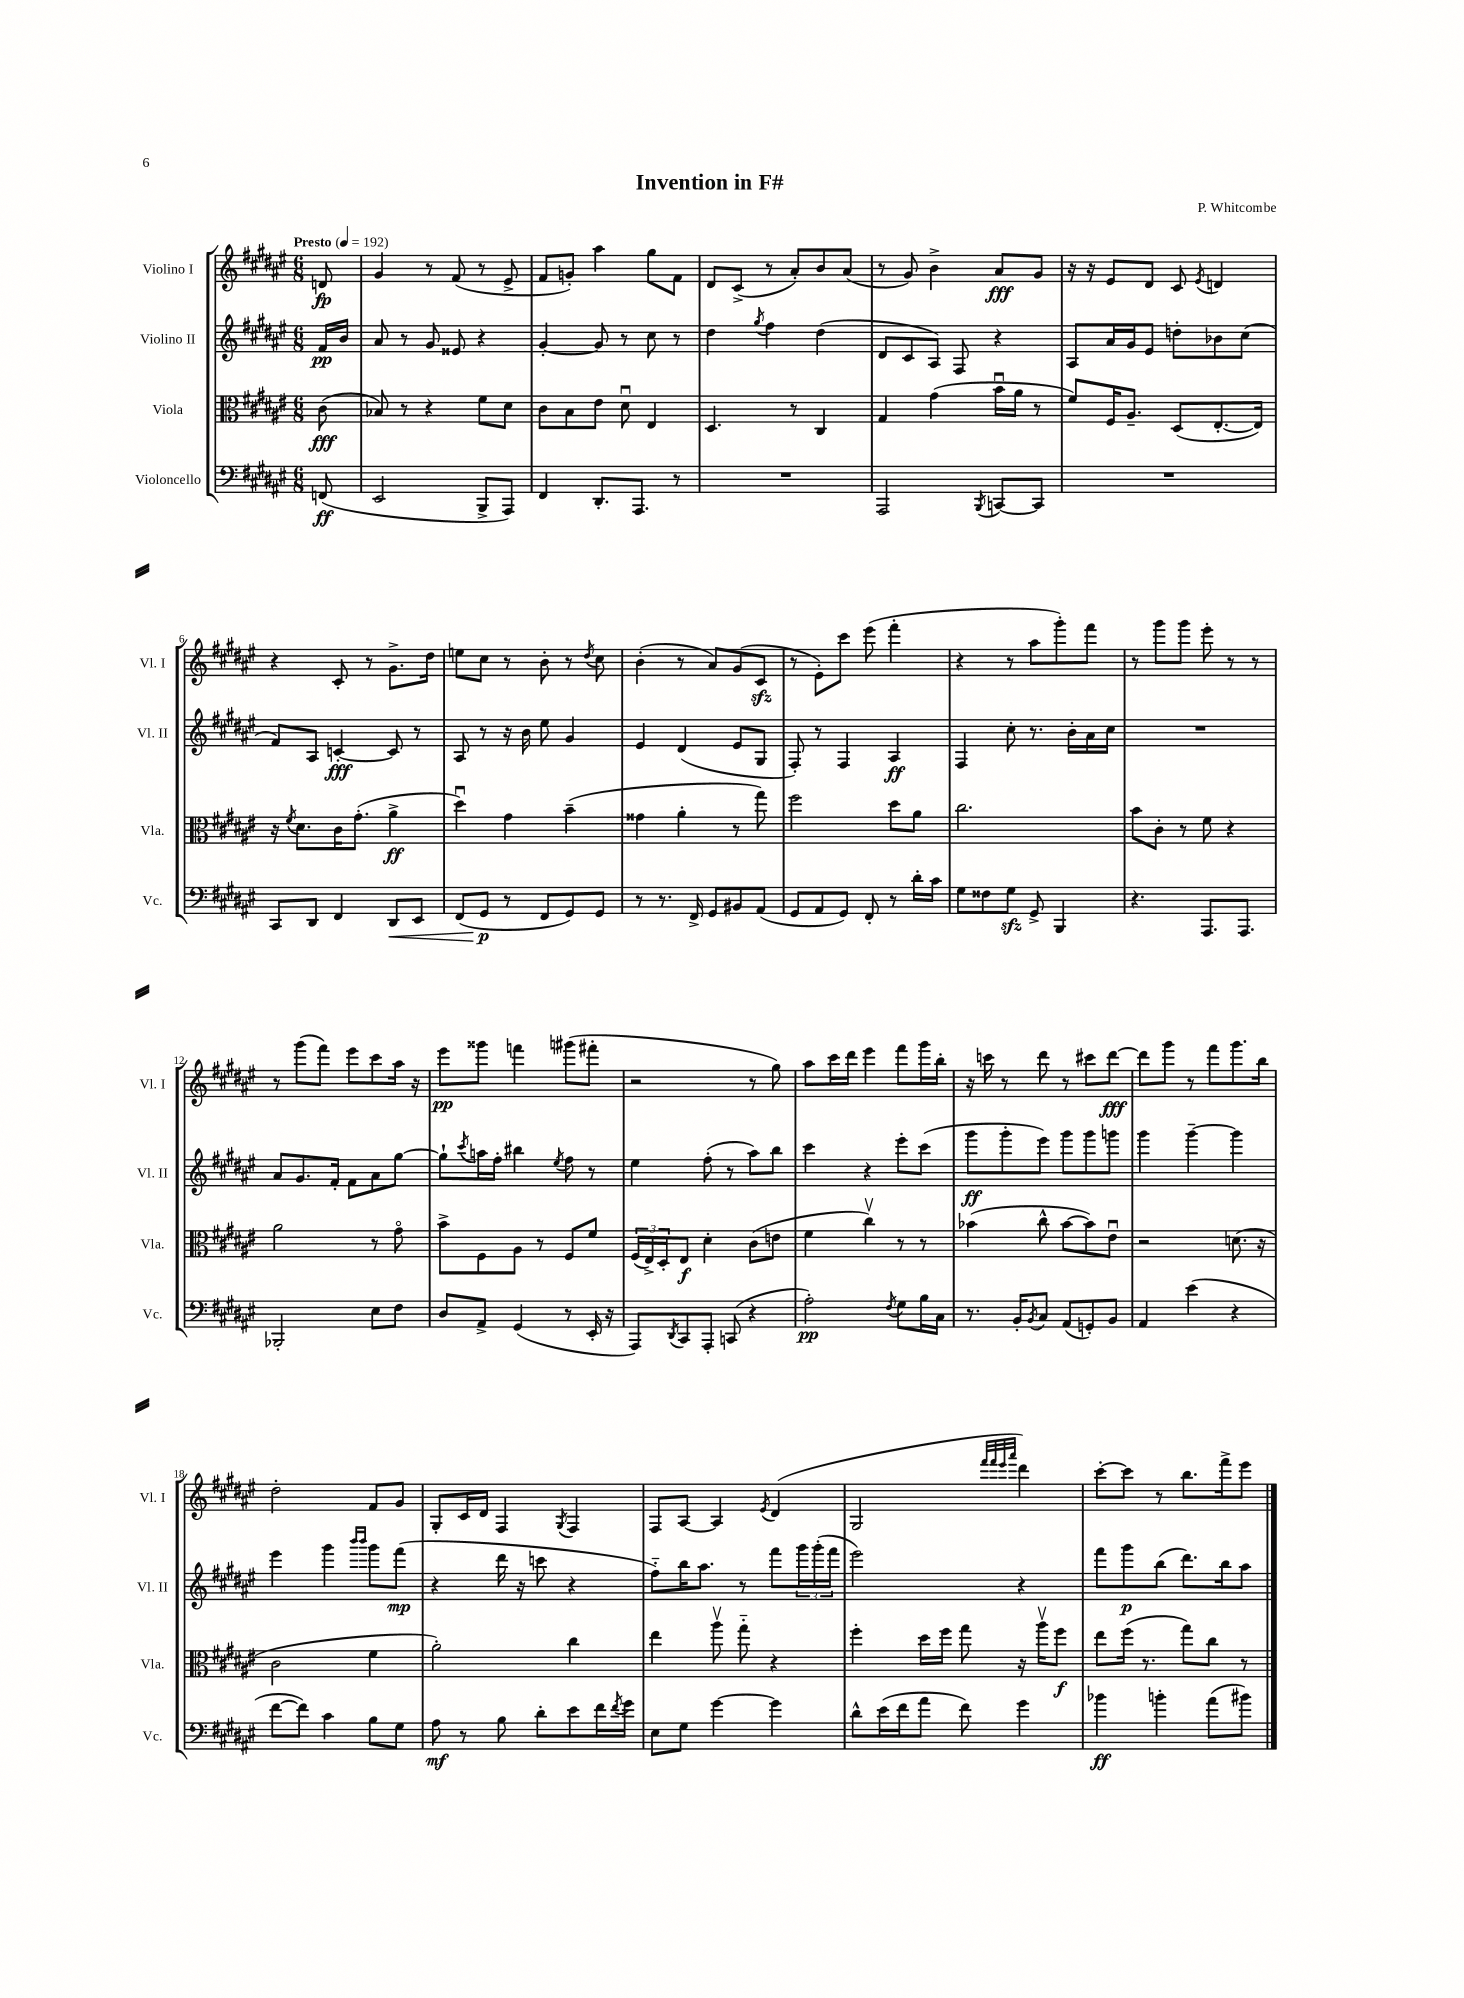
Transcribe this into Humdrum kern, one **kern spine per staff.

**kern	**kern	**kern	**kern
*staff4	*staff3	*staff2	*staff1
*clefF4	*clefC3	*clefG2	*clefG2
*k[f#c#g#d#a#e#]	*k[f#c#g#d#a#e#]	*k[f#c#g#d#a#e#]	*k[f#c#g#d#a#e#]
*M6/8	*M6/8	*M6/8	*M6/8
*MM192	*MM192	*MM192	*MM192
(8FF	(8c#	16f#	8d
.	.	16b	.
=	=	=	=
2EE#	8B-)	8a#	4g#
.	8r	8r	.
.	4r	8g#	8r
.	.	8e##	(8f#
8BBB^	8f#	4r	8r
8AAA#)	8d#	.	8e#^
=	=	=	=
4FF#	8c#	[4g#'	8f#
.	8B	.	8g')
8.DD#'	8e#	8g#]	4aa#
.	8d#u	8r	.
8.AAA#	.	.	.
.	4E#	8cc#	8gg#
8r	.	8r	8f#
=	=	=	=
2.r	4.D#	4dd#	8d#
.	.	.	(8c#^
.	.	8qgg#	.
.	.	4ff#	8r
.	8r	.	8a#')
.	4C#	(4dd#	8b
.	.	.	(8a#
=	=	=	=
2AAA#	4G#	8d#	8r
.	.	8c#	8g#)
.	(4g#	8A#)	4b^
.	.	8F#	.
8qBBB	.	.	.
[8CC	16bu	4r	8a#
.	16a#	.	.
8CC]	8r	.	8g#
=	=	=	=
2.r	8f#)	8A#	16r
.	.	.	16r
.	16F#	16a#	8e#
.	8.A#~	16g#	.
.	.	8e#	8d#
.	(8D#	8dd'	8c#
.	.	.	8qe#
.	[8.E#'	8b-	4d
.	.	(8cc#	.
.	16E#])	.	.
=	=	=	=
8CC#	16r	8f#)	4r
.	8qf#	.	.
.	8.d#	.	.
8DD#	.	8A#	.
4FF#	16c#	[4c'	8c#'
.	(8.g#'	.	.
.	.	.	8r
8DD#	4a#^	8c]	8.g#^
8EE#	.	8r	.
.	.	.	16dd#
=	=	=	=
(8FF#	4dd#u)	8A#	8ee
8GG#	.	8r	8cc#
8r	4g#	16r	8r
.	.	16b	.
8FF#	.	8ee#	8b'
8GG#)	(4b~	4g#	8r
.	.	.	8qdd#
8GG#	.	.	8cc#
=	=	=	=
8r	4g##	4e#	(4b'
8.r	.	.	.
.	4a#'	(4d#	8r
16FF#^	.	.	.
8GG#	.	.	8a#)
8BB#	8r	8e#	(8g#
(8AA#	8gg#)	8G#	8c#
=	=	=	=
8GG#	2ff#	8F#')	8r
8AA#	.	8r	8e#')
8GG#)	.	4F#	8ccc#
8FF#'	.	.	(8eee#
8r	8dd#	4A#	4fff#'
16d#'	8a#	.	.
16c#	.	.	.
=	=	=	=
8G#	2.cc#	4F#	4r
8F##	.	.	.
8G#	.	8cc#'	8r
8GG#^	.	8.r	8aa#
4BBB	.	.	8ggg#')
.	.	16b'	.
.	.	16a#	8fff#
.	.	16cc#	.
=	=	=	=
4.r	8b	2.r	8r
.	8c#'	.	8ggg#
.	8r	.	8ggg#
8.AAA#	8f#	.	8eee#'
.	4r	.	8r
8.AAA#	.	.	.
.	.	.	8r
=	=	=	=
2BBB-'	2a#	8a#	8r
.	.	8.g#	(8ggg#
.	.	.	8fff#)
.	.	16f#'	.
.	.	8f#	8eee#
8E#	8r	8a#	8ccc#
8F#	8g#o	[8gg#	16aa#
.	.	.	16r
=	=	=	=
8D#	8b^	8gg#`]	8eee#
.	.	8qccc#	.
8AA#^	8F#	16aa	8ggg##
.	.	16ff#'	.
(4GG#	8A#	4bb#	4fff
.	8r	.	.
.	.	8qee#	.
8r	8F#	8ff#	(8ggg#
16EE#'	8f#	8r	8fff#'
16r	.	.	.
=	=	=	=
8AAA#)	(24F#	4ee#	2r
.	24E#^)	.	.
.	24D#'	.	.
8qDD#	.	.	.
8CC#	8E#	.	.
8AAA#'	4d#'	(8ff#'	.
(8CC	.	8r	.
4r	(8c#	8aa#)	8r
.	8e	8bb	8gg#)
=	=	=	=
2A#')	4f#	4ccc#	8aa#
.	.	.	16ccc#
.	.	.	16ddd#
.	4cc#v)	4r	4eee#
8qF#	.	.	.
8G#	8r	8eee#'	8fff#
16B	8r	(8ccc#	16ggg#
16C#	.	.	16bb'
=	=	=	=
8.r	(4b-	8ggg#	16r
.	.	.	16ccc
.	.	8ggg#'	8r
16BB'	.	.	.
8qBB	.	.	.
8C#	8cc#^^	8eee#)	8ddd#
(8AA#	[8b-	8ggg#	8r
8GG')	8b-])	8ggg#	8ccc#
8BB	8e#u	8ggg	[8ddd#
=	=	=	=
4AA#	2r	4ggg#	8ddd#]
.	.	.	8ggg#
(4e#	.	[4ggg#~	8r
.	.	.	8fff#
4r	(8.d	4ggg#]	8.ggg#
.	16r	.	16bb
=	=	=	=
[8f#	2c#	4eee#	2dd#'
8f#])	.	.	.
4c#	.	4ggg#	.
.	.	16qqbbb	.
.	.	16qqbbb	.
8B	4f#	8ggg#	8f#
8G#	.	(8fff#	8g#
=	=	=	=
8A#	2a#')	4r	8G#'
8r	.	.	16c#
.	.	.	16d#
8B	.	16ddd#	4F#
.	.	16r	.
8d#'	.	8ccc	.
.	.	.	8qG#
8e#	4cc#	4r	4F#
16f#	.	.	.
8qf#	.	.	.
16g#	.	.	.
=	=	=	=
8E#	4ee#	8ff#'~)	8F#
8G#	.	16bb	[8A#
.	.	8.aa#	.
[4g#	8aa#v	.	4A#]
.	8gg#'~	8r	.
.	.	.	8qe#
4g#]	4r	8fff#	(4d#
.	.	24ggg#	.
.	.	(24ggg#'	.
.	.	24fff#	.
=	=	=	=
8d#^^	4ff#'	2eee#)	2G#
(16e#	.	.	.
16f#	.	.	.
8a#	16dd#	.	.
.	16ff#	.	.
8f#)	8gg#	.	.
.	.	.	32qqfff#
.	.	.	32qqfff#
.	.	.	32qqeee#
.	.	.	32qqaaa#
4g#	16r	4r	4ddd#)
.	16aa#v	.	.
.	8ff#	.	.
=	=	=	=
4b-	8ee#	8fff#	[8ccc#'
.	(16ff#	8ggg#	8ccc#]
.	8.r	.	.
4b'	.	(8bb	8r
.	8gg#)	8.ddd#)	8.bb
(8a#	8cc#	.	.
.	.	16bb	16fff#^
8b#)	8r	8aa#	8eee#
==	==	==	==
*-	*-	*-	*-
